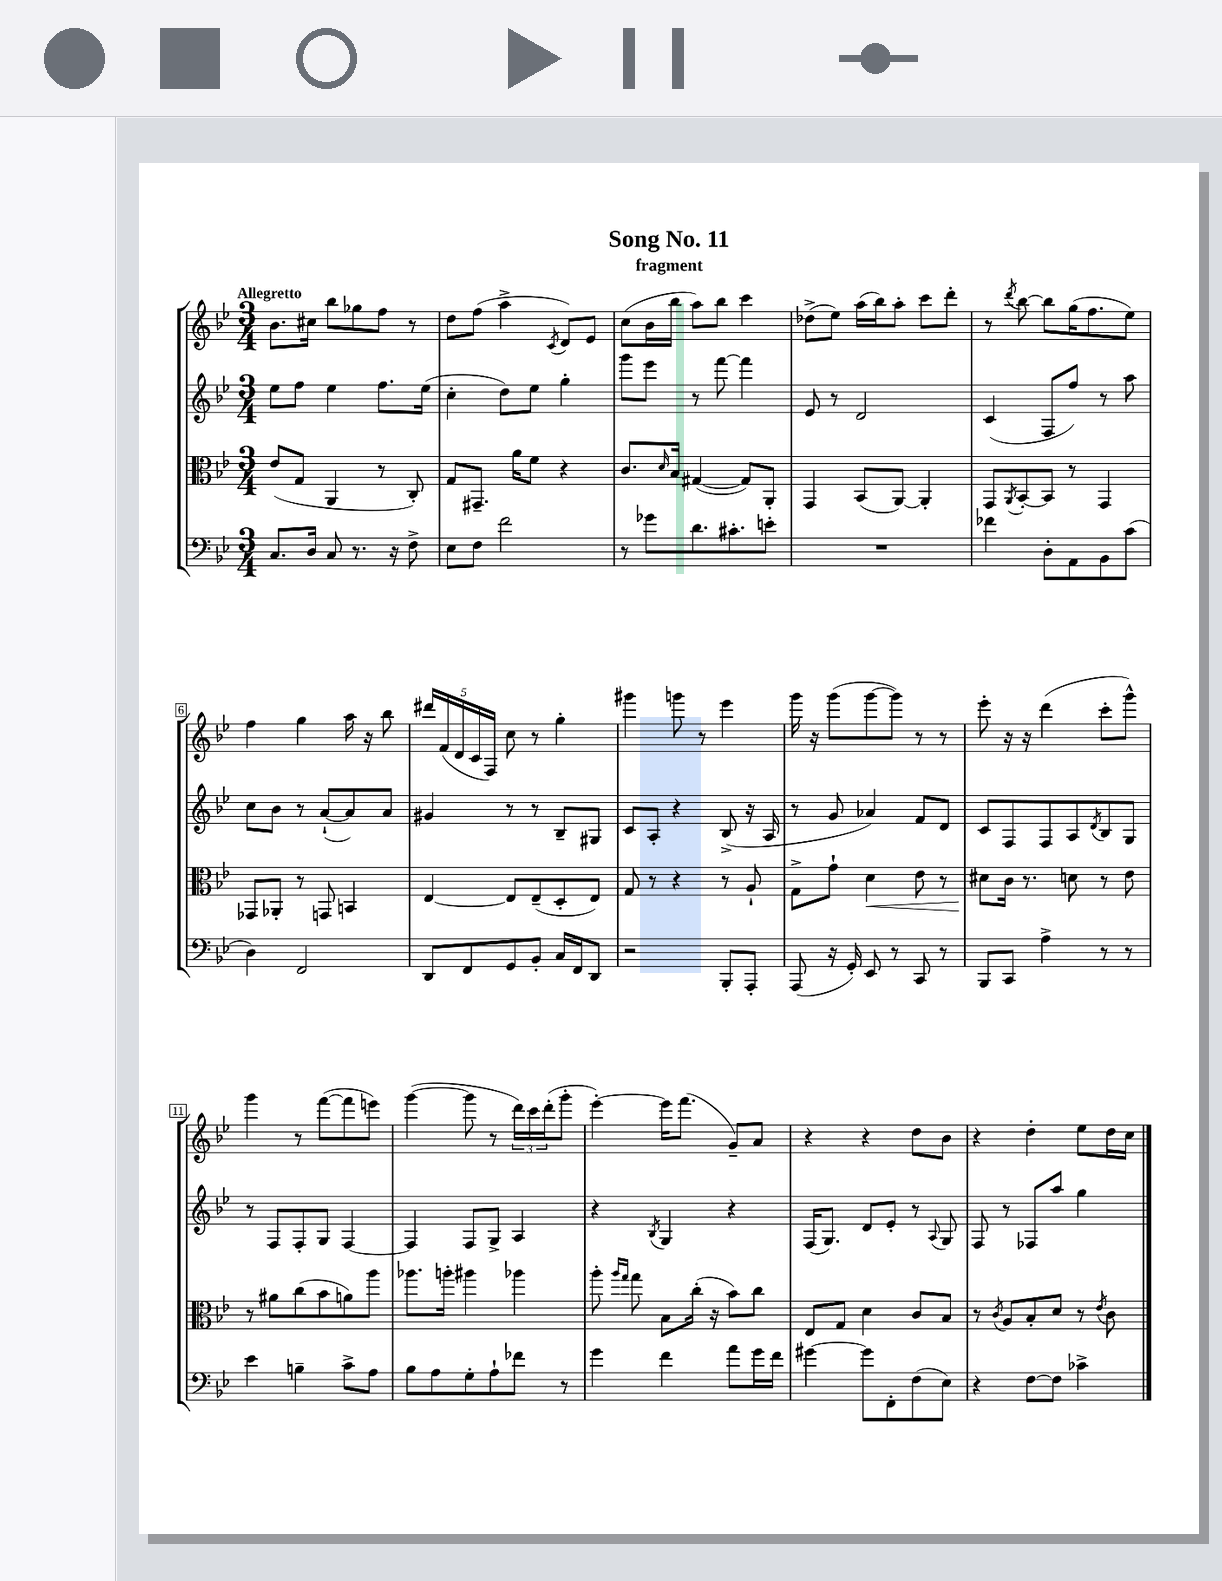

**kern	**kern	**dynam	**kern	**kern
*part4	*part3	*part3	*part2	*part1
*staff4	*staff3	*staff3	*staff2	*staff1
*clefF4	*clefC3	*	*clefG2	*clefG2
*k[b-e-]	*k[b-e-]	*	*k[b-e-]	*k[b-e-]
*M3/4	*M3/4	*	*M3/4	*M3/4
=1	=1	=1	=1	=1
!	!	!	!	!LO:TX:a:B:t=Allegretto
8.C/L	(8e-/L	.	8ee-\L	8.b-\L
.	8G/J	.	8ff\J	.
16D/Jk	.	.	.	16cc#X\Jk
8C/	4AA/	.	4ee-\	8bb-\L
8.r	.	.	.	8gg-X\
.	8r	.	8.ff\L	8ff\J
16r	.	.	.	.
8F^\	8C'/)	.	.	8r
.	.	.	(16ee-\Jk	.
=2	=2	=2	=2	=2
8E-\L	8G/L	.	4cc'\	8dd\L
8F\J	8.GG#X~/J	.	.	(8ff\J
2f\	.	.	8dd\L)	4aa^\
.	16a\KL	.	.	.
.	8f\J	.	8ee-\J	.
.	.	.	.	8qc/
.	4r	.	4gg'\	8d/L)
.	.	.	.	8e-/J
=3	=3	=3	=3	=3
8r	8.c/L	.	8ggg\L	(8cc\L
8g-X\L	.	.	8eee-\J	16b-\L
.	16qqd/	.	.	.
.	16B-/Jk	.	.	16bb-\JJ
8.d\	([4G#X/	.	8r	8aa\L)
.	.	.	[8fff\	8bb-\J
8.c#X'\	.	.	.	.
.	8G#/L])	.	4fff\]	4ccc\
8en'\J	8AA'/J	.	.	.
=4	=4	=4	=4	=4
2.r	4GG/	.	8e-/	(8dd-X^\L
.	.	.	8r	8ee-\J)
.	(8BB-/L	.	2d/	(16aa\LL
.	.	.	.	16bb-\J)
.	[8AA/J)	.	.	8aa'\J
.	4AA'/]	.	.	8ccc\L
.	.	.	.	8ddd'\J
=5	=5	=5	=5	=5
4f-X\	8GG/L	.	(4c/	8r
.	8qAA/	.	.	8qddd/
.	[8BB-'/	.	.	[8bb-\
8D'\L	8BB-/J]	.	8F/L	8bb-\L]
8AA\	8r	.	8ff/J)	(16gg\K
.	.	.	.	8.ff\
8BB-\	4GG/	.	8r	.
(8c\J	.	.	8aa\	8ee-\J)
!!LO:LB:g=z
=6	=6	=6	=6	=6
4D\)	8GG-X/L	.	8cc\L	4ff\
.	8AA-X'/J	.	8b-\J	.
2FF/	8r	.	8r	4gg\
.	8GGn/	.	([8a`/L	.
.	4BBn/	.	8a/])	16aa\
.	.	.	.	16r
.	.	.	8a/J	8bb-\
=7	=7	=7	=7	=7
8DD/L	[4E-/	.	4g#X/	20ddd#X/LL
.	.	.	.	(20f/
.	.	.	.	20d/
8FF/	.	.	.	.
.	.	.	.	20c/
.	.	.	.	20F/JJ)
8GG/	8E-/L]	.	8r	8cc\
8BB-'/J	(8E-~/	.	8r	8r
16C/LL	8D'/	.	8B-~/L	4gg'\
16FF/J	.	.	.	.
8DD/J	8E-/J)	.	8G#X/J	.
=8	=8	=8	=8	=8
2r	8G/	.	8c/L	4ggg#X\
.	8r	.	8A'/J	.
.	4r	.	4r	8gggn\
.	.	.	.	8r
8BBB-'/L	8r	.	(8B-^/	4eee-\
8AAA'/J	8A`/	.	16r	.
.	.	.	16A/	.
=9	=9	=9	=9	=9
(8AAA/	8G^\L	.	8r	16ggg\
.	.	.	.	16r
16r	8g`\J	.	8g/	(8ggg\L
16GG'/)	.	.	.	.
!	!	!LO:HP:b	!	!
8EE-/	4d\	<	4a-X/)	[8ggg\
8r	.	.	.	8ggg\J])
8CC/	8e-\	.	8f/L	8r
8r	8r	.	8d/J	8r
=10	=10	=10	=10	=10
8BBB-/L	8d#X\L	.	8c/L	8eee-'\
8CC/J	16c\Jk	[	8F/	16r
.	8.r	.	.	16r
4A^\	.	.	8F/	(4ddd\
.	8dn\	.	8A/	.
.	.	.	8qd/	.
8r	8r	.	8B-/	8ccc'\L
8r	8e-\	.	8G/J	8ggg^^\J)
!!LO:LB:g=z
=11	=11	=11	=11	=11
4e-\	8r	.	8r	4ggg\
.	8a#X\L	.	8F/L	.
4Bn~\	(8cc\	.	8F'/	8r
.	8b-\	.	8G/J	([8fff\L
8c^\L	8an\)	.	[4F/	8fff\]
8A\J	8aa\J	.	.	8eeen\J)
=12	=12	=12	=12	=12
8B-\L	8.aa-X\L	.	4F/]	([4ggg\
8A\	.	.	.	.
.	16aan'\Jk	.	.	.
8G'\	4aa#X\	.	8F/L	8ggg\]
8A`\	.	.	8G^/J	8r
8f-X\J	4aa-X\	.	4A/	24ddd\LL)
.	.	.	.	24ccc\
.	.	.	.	(24ddd'\J
8r	.	.	.	8ggg'\J
=13	=13	=13	=13	=13
4g\	8aa'\	.	4r	[4eee-'\)
.	16qqaa/LL	.	.	.
.	16qqgg/JJ	.	.	.
.	8gg\	.	.	.
.	.	.	8qB-/	.
4f\	8B-\L	.	4G/	16eee-\KL]
.	.	.	.	(8.fff\J
.	(16cc'\Jk	.	.	.
.	16r	.	.	.
8a\L	8b-\L)	.	4r	8g~/L)
16g\L	8cc\J	.	.	8a/J
16f\JJ	.	.	.	.
=14	=14	=14	=14	=14
[4g#X\	8E-/L	.	(16F/KL	4r
.	.	.	8.G/J)	.
.	8G/J	.	.	.
8g#\L]	4d\	.	8d/L	4r
8FF'\	.	.	8e-'/J	.
(8F\	8c/L	.	8r	8dd\L
.	.	.	8qqA/	.
8E-\J)	8B-/J	.	8G/	8b-\J
=15	=15	=15	=15	=15
4r	8r	.	8F/	4r
.	8qc/	.	.	.
.	8A/L	.	8r	.
[8F\L	8B-'/	.	8F-X/L	4dd'\
8F\J]	8d/J	.	8aa/J	.
4c-X^\	8r	.	4gg\	8ee-\L
.	8qe-/	.	.	.
.	8c\	.	.	16dd\L
.	.	.	.	16cc\JJ
==	==	==	==	==
*-	*-	*-	*-	*-
